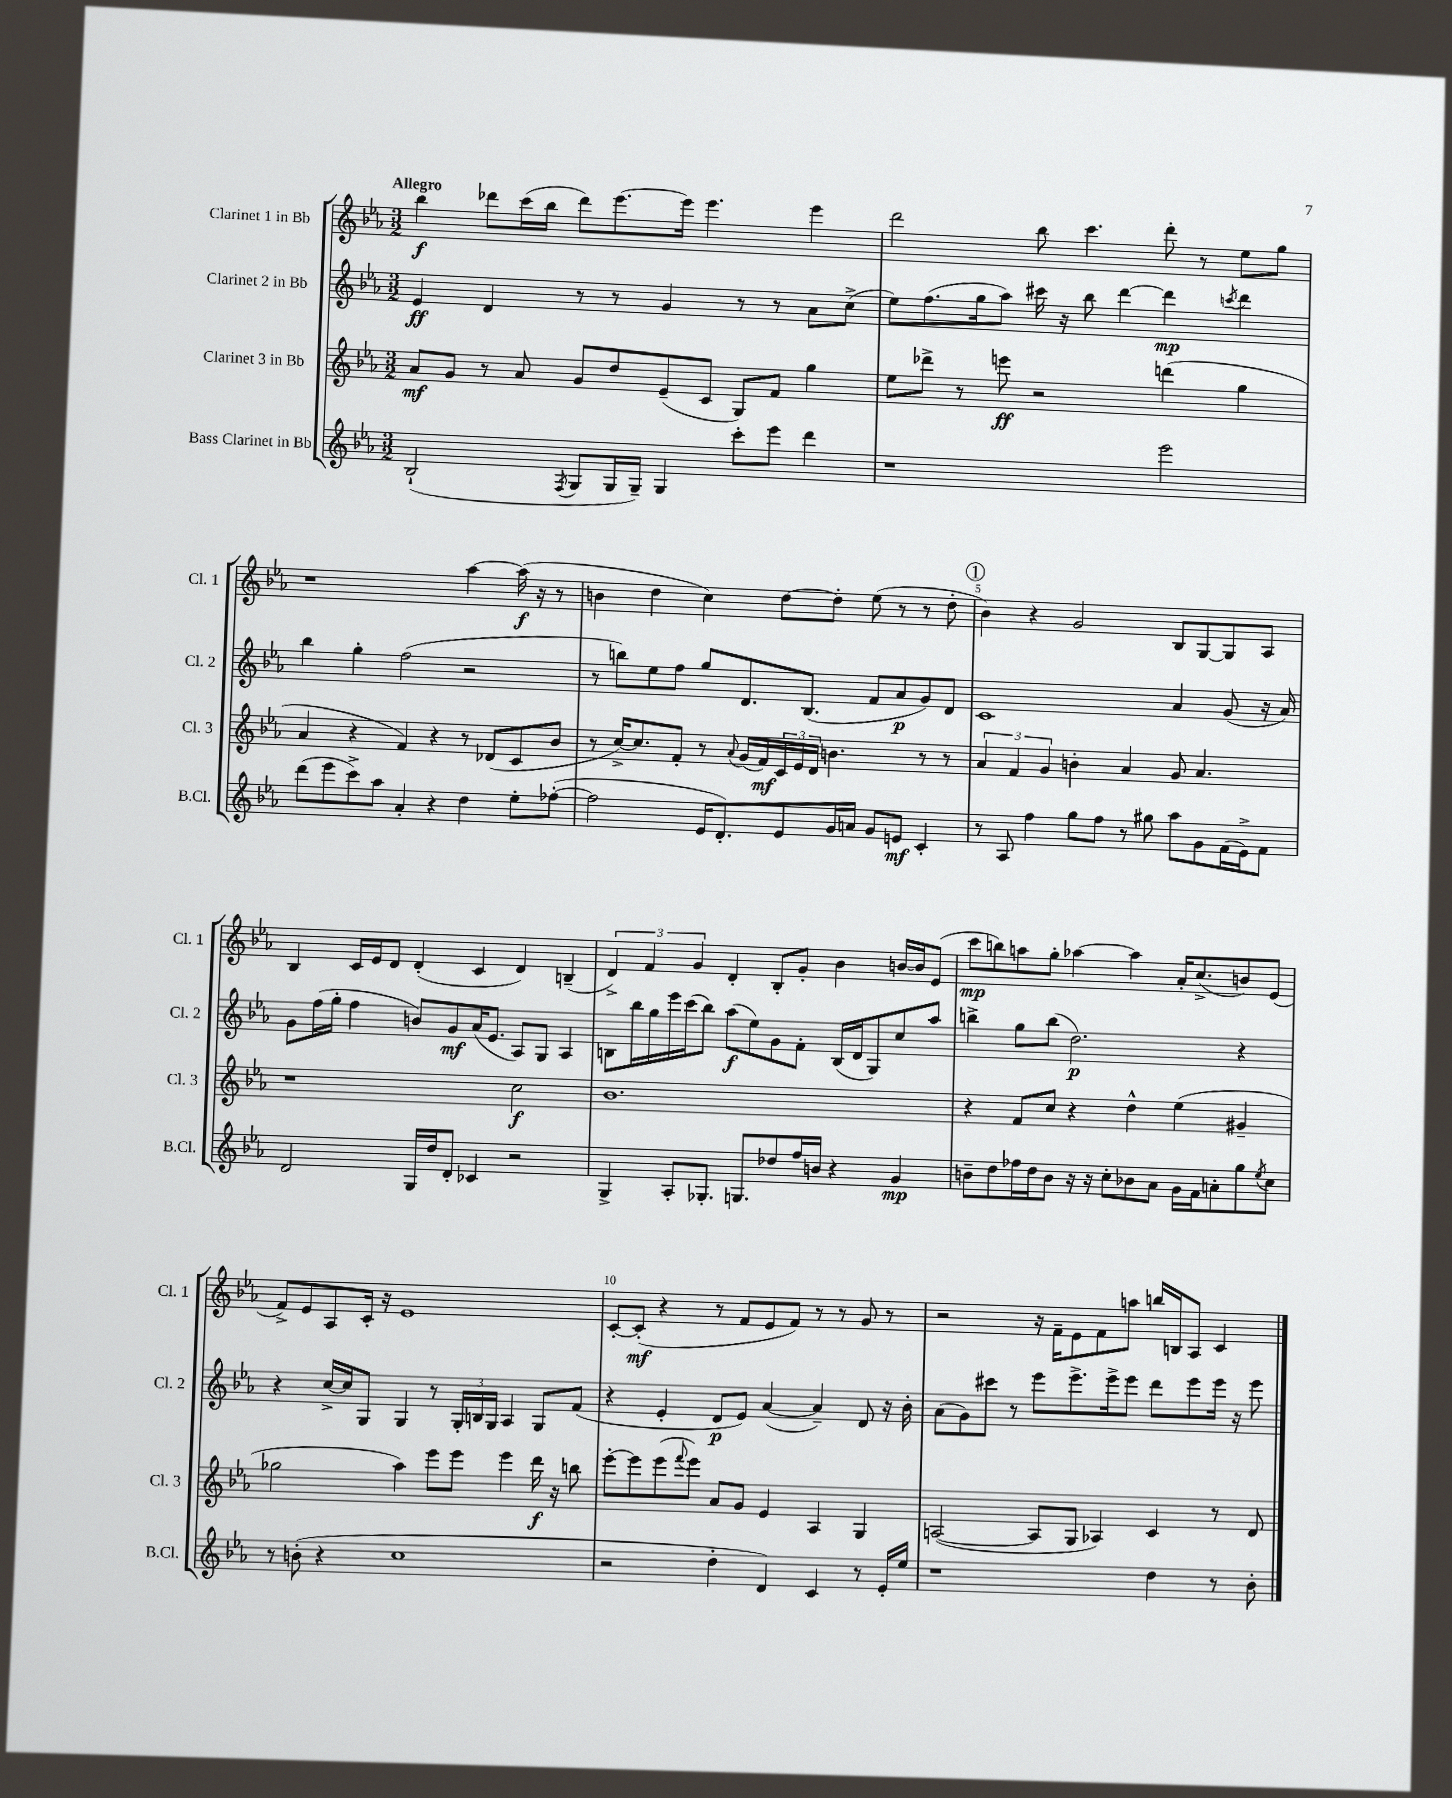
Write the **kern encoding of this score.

**kern	**dynam	**kern	**dynam	**kern	**dynam	**kern	**dynam
*part4	*part4	*part3	*part3	*part2	*part2	*part1	*part1
*staff4	*staff4	*staff3	*staff3	*staff2	*staff2	*staff1	*staff1
*I"Bass Clarinet in Bb	*	*I"Clarinet 3 in Bb	*	*I"Clarinet 2 in Bb	*	*I"Clarinet 1 in Bb	*
*I'B.Cl.	*	*I'Cl. 3	*	*I'Cl. 2	*	*I'Cl. 1	*
*clefG2	*	*clefG2	*	*clefG2	*	*clefG2	*
*k[b-e-a-]	*	*k[b-e-a-]	*	*k[b-e-a-]	*	*k[b-e-a-]	*
*M3/2	*	*M3/2	*	*M3/2	*	*M3/2	*
=1	=1	=1	=1	=1	=1	=1	=1
!	!	!	!	!	!	!LO:TX:a:B:t=Allegro	!
(2B-`/	.	8a-/L	mf	4e-/	ff	4bb-\	f
.	.	8g/J	.	.	.	.	.
.	.	8r	.	4d/	.	8ddd-X\L	.
.	.	8a-/	.	.	.	(16ccc\L	.
.	.	.	.	.	.	16bb-\JJ	.
8qF/	.	.	.	.	.	.	.
8G/L	.	8g/L	.	8r	.	8ddd-\L)	.
16G/L	.	8dd/	.	8r	.	[8.eee-\	.
16G~/JJ)	.	.	.	.	.	.	.
4G/	.	(8e-~/	.	4g/	.	.	.
.	.	.	.	.	.	16eee-\Jk]	.
.	.	8c/J	.	.	.	4.eee-\	.
8ccc'\L	.	8G/L)	.	8r	.	.	.
8eee-\J	.	8f/J	.	8r	.	.	.
4ddd\	.	4gg\	.	8a-\L	.	4eee-\	.
.	.	.	.	(8cc^\J	.	.	.
=2	=2	=2	=2	=2	=2	=2	=2
1r	.	8ee-\L	.	8ee-\L)	.	2ddd\	.
.	.	8ddd-X^\J	.	(8.ff\	.	.	.
.	.	8r	.	.	.	.	.
.	.	.	.	16gg\k	.	.	.
.	.	8eeen\	ff	8aa-\J)	.	.	.
.	.	2r	.	16ccc#X\	.	8bb-\	.
.	.	.	.	16r	.	.	.
.	.	.	.	8bb-\	.	4.ccc\	.
.	.	.	.	[4ddd\	.	.	.
2eee-\	.	(4dddn\	.	4ddd\]	mp	8ddd'\	.
.	.	.	.	.	.	8r	.
.	.	.	.	8qcccn/	.	.	.
.	.	4gg\	.	4ddd\	.	8ee-\L	.
.	.	.	.	.	.	8gg\J	.
!!LO:LB:g=z
=3	=3	=3	=3	=3	=3	=3	=3
(8ddd\L	.	4a-/	.	4bb-\	.	1r	.
8eee-\	.	.	.	.	.	.	.
8ccc^\)	.	4r	.	4gg'\	.	.	.
8aa-\J	.	.	.	.	.	.	.
4a-'/	.	4f/)	.	(2ff\	.	.	.
4r	.	4r	.	.	.	.	.
4dd\	.	8r	.	2r	.	[4aa-\	.
.	.	(8d-X/L	.	.	.	.	.
8ee-'\L	.	8c/	.	.	.	(16aa-\]	f
.	.	.	.	.	.	16r	.
([8ff-X'\J	.	8b-/J	.	.	.	8r	.
=4	=4	=4	=4	=4	=4	=4	=4
2ff-\]	.	8r	.	8r	.	4bn\	.
.	.	[16cc^/KL)	.	8bbn\L)	.	.	.
.	.	8.cc/]	.	.	.	.	.
.	.	.	.	8ee-\	.	4dd\	.
.	.	8f'/J	.	8ff\J	.	.	.
16e-/KL	.	8r	.	8gg/L	.	4cc\)	.
8.d'/)	.	.	.	.	.	.	.
.	.	8qqa-/	.	.	.	.	.
.	.	(16g/LL	.	8.d/	.	.	.
.	.	16f/)	mf	.	.	.	.
8e-/	.	24c/	.	.	.	[8dd\L	.
.	.	24e-/	.	.	.	.	.
.	.	.	.	(8.B-/J	.	.	.
.	.	24d/JJ	.	.	.	.	.
16g/L	.	4.bn\	.	.	.	8dd'\J]	.
16an/JJ	.	.	.	.	.	.	.
8g/L	.	.	.	8f/L	.	(8ee-\	.
8en/J	mf	.	.	8a-/	p	8r	.
4c'/	.	8r	.	8g/)	.	8r	.
.	.	8r	.	8d/J	.	8dd'\	.
!!LO:REH:place=s1:t=1
=5	=5	=5	=5	=5	=5	=5	=5
8r	.	6a-/	.	1c	.	4b-\)	.
8A-/	.	.	.	.	.	.	.
.	.	6f/	.	.	.	.	.
4ff\	.	.	.	.	.	4r	.
.	.	6g/	.	.	.	.	.
8gg\L	.	4bn'\	.	.	.	2g/	.
8ff\J	.	.	.	.	.	.	.
8r	.	4a-/	.	.	.	.	.
8gg#X\	.	.	.	.	.	.	.
8aa-\L	.	8g/	.	4a-/	.	8B-/L	.
8g\	.	4.a-/	.	.	.	[8G/	.
(16f\L	.	.	.	(8g/	.	8G/]	.
16e-^\J)	.	.	.	.	.	.	.
8f\J	.	.	.	16r	.	8A-/J	.
.	.	.	.	16a-/)	.	.	.
!!LO:LB:g=z
=6	=6	=6	=6	=6	=6	=6	=6
2d/	.	1r	.	8g\L	.	4B-/	.
.	.	.	.	(16ff\L	.	.	.
.	.	.	.	16gg'\JJ	.	.	.
.	.	.	.	4ff\	.	16c/LL	.
.	.	.	.	.	.	16e-/J	.
.	.	.	.	.	.	8d/J	.
16G/LL	.	.	.	8bn/L)	.	(4d'/	.
16dd/J	.	.	.	.	.	.	.
8d'/J	.	.	.	8g/	mf	.	.
4c-X/	.	.	.	(16a-/K	.	4c/	.
.	.	.	.	8.e-/J	.	.	.
2r	.	2cc\	f	8A-/L)	.	4d/)	.
.	.	.	.	8G/J	.	.	.
.	.	.	.	4A-/	.	(4Bn~/	.
=7	=7	=7	=7	=7	=7	=7	=7
4G^/	.	1.b-	.	8Bn\L	.	6d^/)	.
.	.	.	.	16bb-\L	.	.	.
.	.	.	.	.	.	6f/	.
.	.	.	.	16gg\	.	.	.
8A-'/L	.	.	.	16eee-\	.	.	.
.	.	.	.	(16ccc\J	.	.	.
.	.	.	.	.	.	6g/	.
8.G-X'/J	.	.	.	8bb-\J)	.	.	.
.	.	.	.	(8aa-\L	f	4d'/	.
8.Gn/L	.	.	.	.	.	.	.
.	.	.	.	8ee-\)	.	.	.
8dd-X/	.	.	.	8g\	.	8B-'/L	.
16ff/L	.	.	.	8f'\J	.	8g'/J	.
16bn/JJ	.	.	.	.	.	.	.
4r	.	.	.	(16B/LL	.	4b-\	.
.	.	.	.	16d/J	.	.	.
.	.	.	.	8G/)	.	.	.
4g/	mp	.	.	8cc/	.	[16bn/LL	.
.	.	.	.	.	.	16b/J]	.
.	.	.	.	8aa-/J	.	(8e-/J	.
=8	=8	=8	=8	=8	=8	=8	=8
8bn~\L	.	4r	.	4bbn^\	.	8ccc\L	mp
8dd\	.	.	.	.	.	8bbn\)	.
16ff-X\L	.	8f/L	.	8gg\L	.	8aan\	.
16dd\J	.	.	.	.	.	.	.
8b\J	.	8cc/J	.	(8bb\J	.	8gg'\J	.
16r	.	4r	.	2.dd\)	p	[4aa-X\	.
16r	.	.	.	.	.	.	.
8cc'\L	.	.	.	.	.	.	.
8b-X\	.	4dd^^\	.	.	.	4aa-\]	.
8a-\J	.	.	.	.	.	.	.
16g\LL	.	(4ee-\	.	.	.	16a-'/KL	.
16f\J	.	.	.	.	.	(8.cc^/	.
8an'\	.	.	.	.	.	.	.
8gg\	.	4g#X~/	.	4r	.	8bn/)	.
8qee-/	.	.	.	.	.	.	.
8cc\J	.	.	.	.	.	(8e-/J	.
!!LO:LB:g=z
=9	=9	=9	=9	=9	=9	=9	=9
8r	.	2gg-X\	.	4r	.	8f^/L)	.
(8bn'\	.	.	.	.	.	8e-/	.
4r	.	.	.	[16cc^/LL	.	8A-/	.
.	.	.	.	16cc/J]	.	.	.
.	.	.	.	8G/J	.	16c'/Jk	.
.	.	.	.	.	.	16r	.
1cc	.	4aa-\)	.	4G/	.	1e-	.
.	.	8eee-\L	.	8r	.	.	.
.	.	8eee-\J	.	24G'/LL	.	.	.
.	.	.	.	24Bn/	.	.	.
.	.	.	.	24G/JJ	.	.	.
.	.	4eee-\	.	4A-/	.	.	.
.	.	16ddd\	f	8G/L	.	.	.
.	.	16r	.	.	.	.	.
.	.	8bbn\	.	(8f/J	.	.	.
=10	=10	=10	=10	=10	=10	=10	=10
2r	.	[8eee-'\L	.	4r	.	[8c'/L	.
.	.	8eee-\]	.	.	.	(8c'/J]	mf
.	.	(8eee-\	.	4e-'/	.	4r	.
.	.	8qqfff/	.	.	.	.	.
.	.	8eee-\J)	.	.	.	.	.
4dd'\	.	8a-/L	.	8d/L	p	8r	.
.	.	8g/J	.	8e-/J)	.	8f/L	.
4d/)	.	4e-/	.	([4a-/	.	8e-/	.
.	.	.	.	.	.	8f/J)	.
4c/	.	4A-/	.	4a-~/])	.	8r	.
.	.	.	.	.	.	8r	.
8r	.	4G/	.	8d/	.	8g/	.
16e-'/LL	.	.	.	16r	.	8r	.
16ee-/JJ	.	.	.	16b-'\	.	.	.
=11	=11	=11	=11	=11	=11	=11	=11
1r	.	([2An/	.	(8a-\L	.	2r	.
.	.	.	.	8g\)	.	.	.
.	.	.	.	8ccc#X\J	.	.	.
.	.	.	.	8r	.	.	.
.	.	8A/L]	.	8eee-\L	.	16r	.
.	.	.	.	.	.	16f~\KL	.
.	.	8G/J	.	8.eee-^\	.	8e-\	.
.	.	4A-X/)	.	.	.	8f\	.
.	.	.	.	16eee-^\k	.	.	.
.	.	.	.	8eee-\J	.	8aan\J	.
4dd\	.	4c/	.	8ddd\L	.	16bbn/LL	.
.	.	.	.	.	.	16Bn/J	.
.	.	.	.	8eee-\	.	8A-/J	.
8r	.	8r	.	16eee-\Jk	.	4c/	.
.	.	.	.	16r	.	.	.
8b-'\	.	8d/	.	8eee-\	.	.	.
==	==	==	==	==	==	==	==
*-	*-	*-	*-	*-	*-	*-	*-
